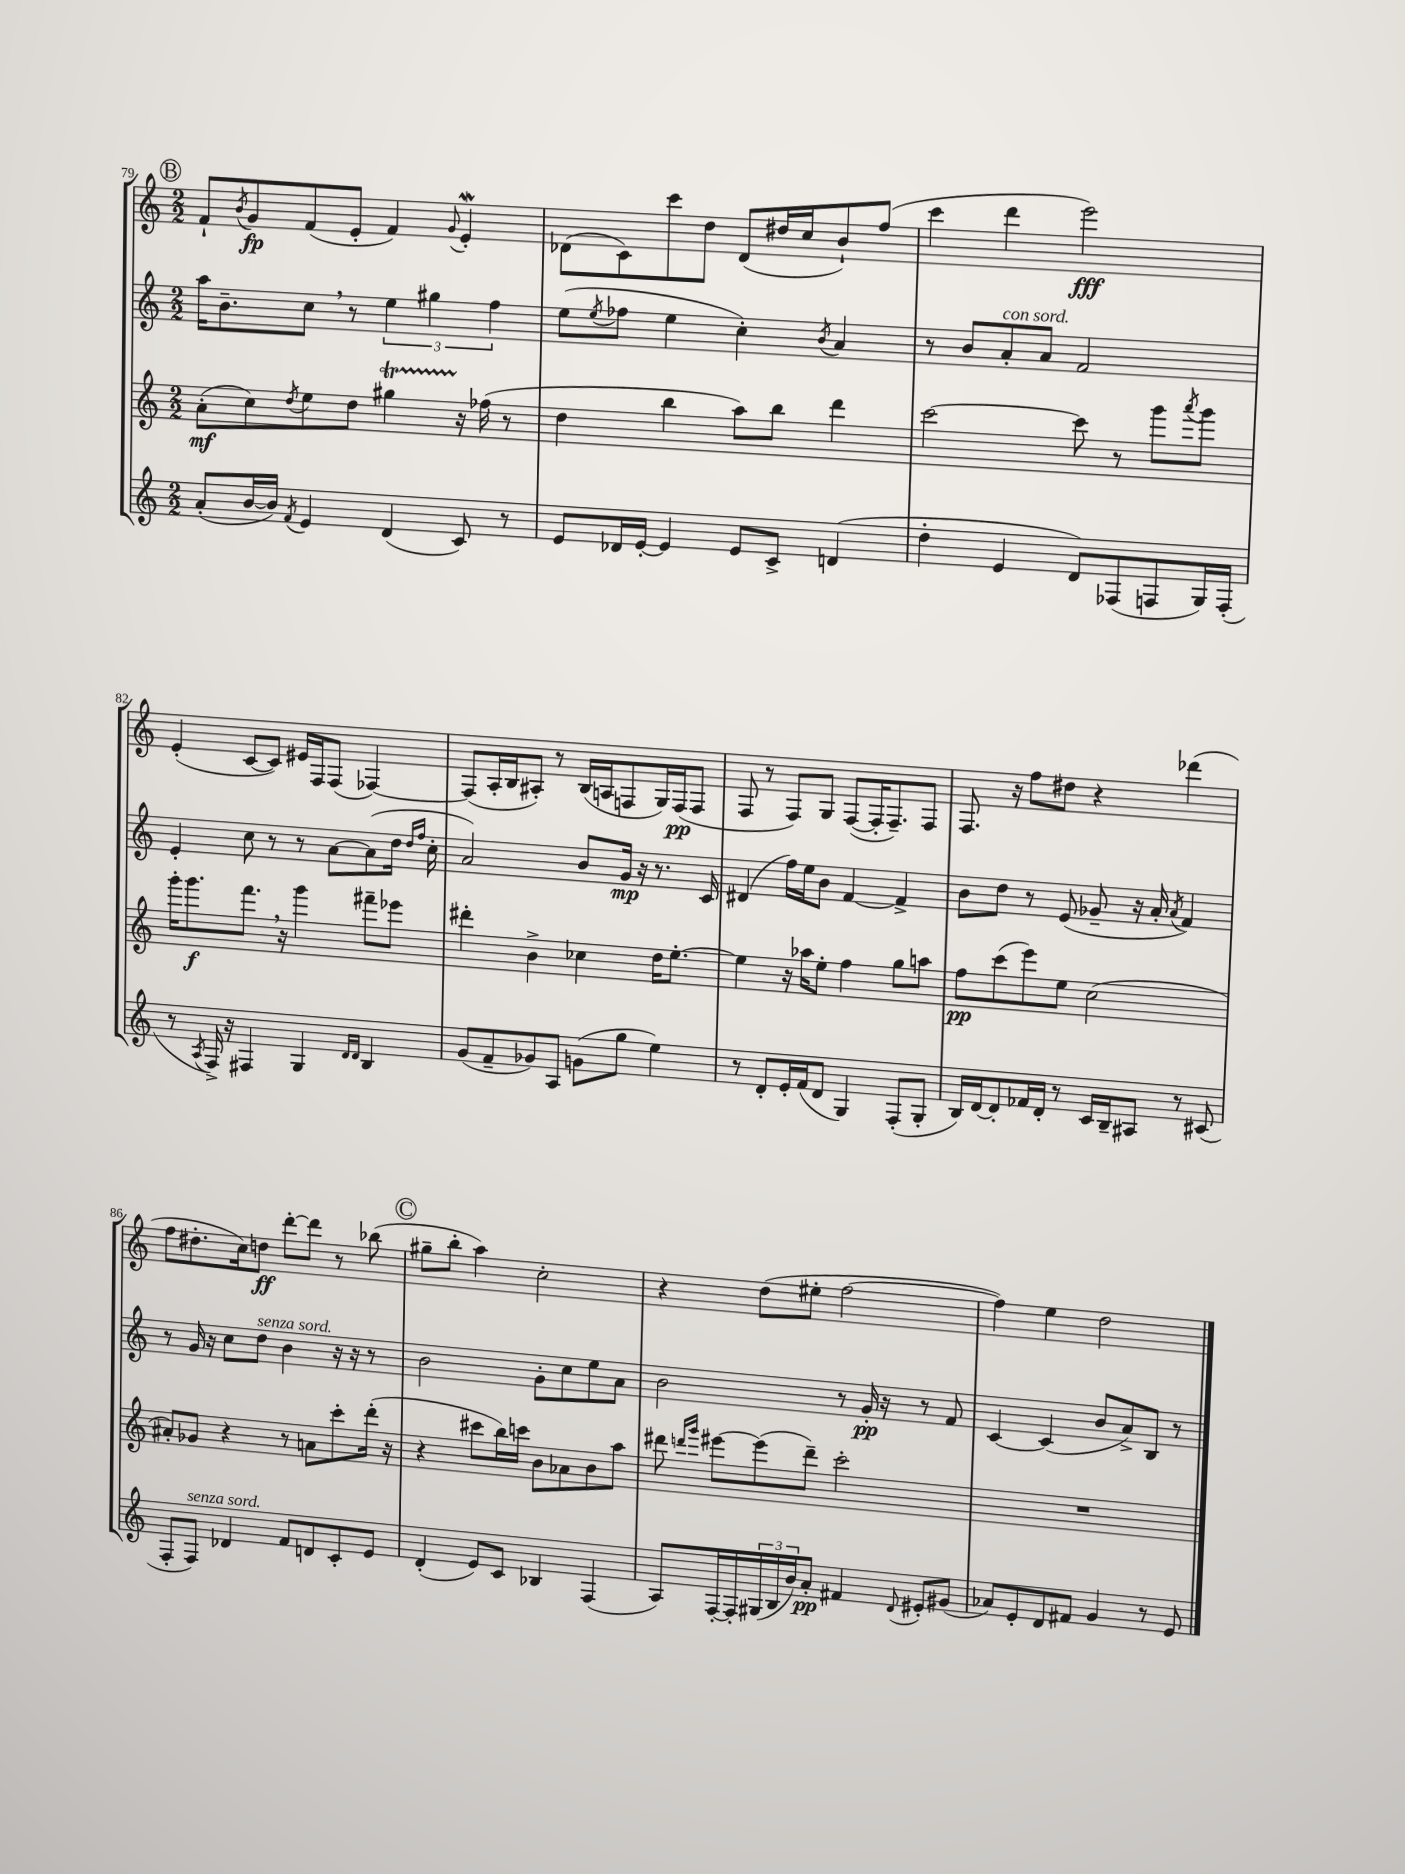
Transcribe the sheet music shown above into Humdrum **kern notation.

**kern	**kern	**kern	**kern
*staff4	*staff3	*staff2	*staff1
*clefG2	*clefG2	*clefG2	*clefG2
*k[]	*k[]	*k[]	*k[]
*M2/2	*M2/2	*M2/2	*M2/2
(8a'	(8a'	16aa	8f`
.	.	8.b~	.
.	.	.	8qb
[16b	8cc)	.	8g
16b])	.	.	.
8qf	8qdd	.	.
4e	8ee	8cc	(8f
.	8dd	8r	8e'
(4d	4gg#	6ee	4f)
.	.	6gg#	.
.	.	.	8qqg
8c)	16r	.	4e'
.	(16ff-	.	.
.	.	6ff	.
8r	8r	.	.
=	=	=	=
8e	4dd	(8ee	(8d-
.	.	8qee	.
16d-	.	8ff-	8c)
[16e'	.	.	.
4e]	4bb	4ee	8ccc
.	.	.	8dd
8e	8aa)	4cc')	(8d-
8c^	8bb	.	16dd#
.	.	.	16cc
.	.	8qb	.
(4d	4ddd	4a	8b`)
.	.	.	(8ff
=	=	=	=
4dd'	[2ccc	8r	4ccc
.	.	8b	.
4e	.	8a'	4ddd
.	.	8a	.
8d)	8ccc]	2f	2eee)
(8F-	8r	.	.
8F	8ggg	.	.
.	8qaaa	.	.
16G)	8ggg	.	.
(16F'	.	.	.
=	=	=	=
8r	16ggg'	4e'	(4e'
.	8.ggg	.	.
8qA	.	.	.
16F^)	.	.	.
16r	.	.	.
4F#	8.fff	8cc	[8c
.	.	8r	8c])
.	16r	.	.
4G	4ggg	8r	16e#
.	.	.	16F
.	.	[8a	(8F
16qqd	.	.	.
16qqd	.	.	.
4B	8fff#~	(8a]	[4F-)
.	8eee-	16dd	.
.	.	16qqdd	.
.	.	16qqff	.
.	.	16cc'	.
=	=	=	=
(8g	4ddd#'	2a)	(8F-]
8f~	.	.	16A'
.	.	.	16B
8g-)	4b^	.	8A#')
8A	.	.	8r
(8g	4cc-	8b	(16B
.	.	.	16A
8gg	.	16g	8F
.	.	16r	.
4ee)	16dd	8.r	16G)
.	[8.ee'	.	(16F
.	.	.	8F
.	.	16c	.
=	=	=	=
8r	4ee]	(4d#	8F
8d'	.	.	8r
16e'	16r	16ff)	8F)
(16f	16aa-	16ee	.
8d	8ee'	8b	8G
4G)	4ff	[4f	([8F
.	.	.	16F']
.	.	.	8.F~)
(8F'	8gg	4f^]	.
8G'	8aa	.	8F
=	=	=	=
16B)	8ff	8b	8.F
[16d	.	.	.
8d']	(8ccc	8dd	.
.	.	.	16r
16f-	8eee)	8r	8ff
16d'	.	.	.
8r	8ee	(8e	8dd#
16c	(2cc	8g-~	4r
16B~	.	.	.
8A#	.	16r	.
.	.	16a'	.
.	.	8qa	.
8r	.	4f)	(4ddd-
(8c#	.	.	.
=	=	=	=
8F'	8a#')	8r	8ff
8F)	8g-	16g	8.dd#'
.	.	16r	.
4d-	4r	8cc	.
.	.	.	16cc)
.	.	8dd	8dd
8f	8r	4b	[8ddd'
8d	8a	.	8ddd]
8c'	8ccc'	16r	8r
.	.	16r	.
8e	(16ddd'	8r	(8bb-
.	16r	.	.
=	=	=	=
(4d'	4r	2b	8gg#~
.	.	.	8bb'
8e)	8ccc#	.	4aa)
8c	16bb)	.	.
.	16ccc	.	.
4B-	8b	8g'	2cc'
.	8a-	8cc	.
(4F	8b	8ee	.
.	8aa	8a	.
=	=	=	=
8A)	8ddd#	2b	4r
.	16qqddd	.	.
.	16qqggg	.	.
[16F'	[8eee#	.	.
16F']	.	.	.
(24G#	(8eee#]	.	(8dd
24B	.	.	.
24b)	.	.	.
8a'	8ddd~)	.	8ee#'
4f#	2ccc'	8r	[2ff
.	.	16g'	.
.	.	16r	.
8qqd	.	.	.
8e#'	.	8r	.
(8g#	.	8f	.
=	=	=	=
8a-)	1r	[4c	4ff])
8e'	.	.	.
8d	.	(4c]	4ee
8f#	.	.	.
4g	.	8b	2dd
.	.	8a^)	.
8r	.	8B	.
8e	.	8r	.
==	==	==	==
*-	*-	*-	*-
